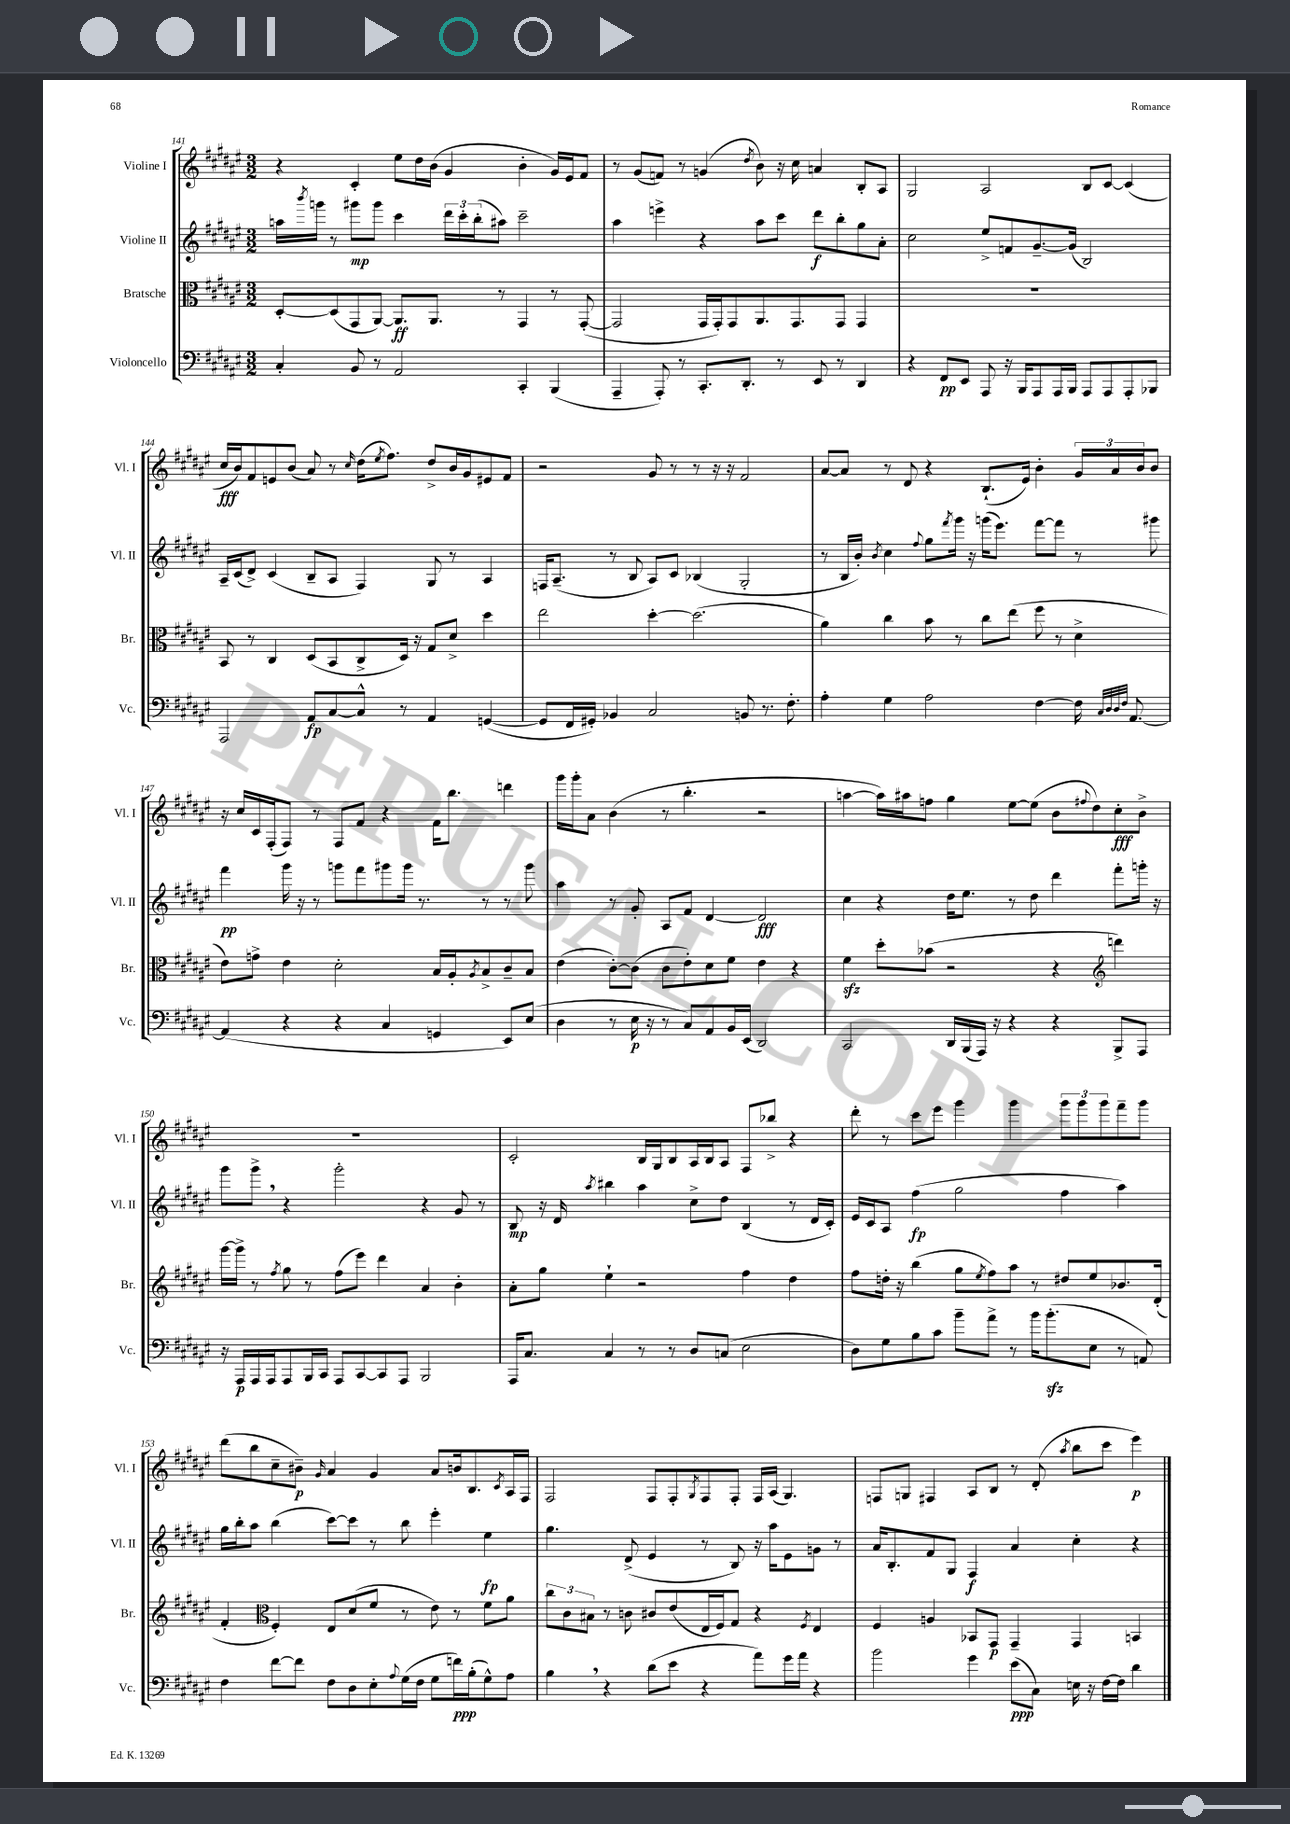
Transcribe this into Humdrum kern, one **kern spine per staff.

**kern	**dynam	**kern	**dynam	**kern	**dynam	**kern	**dynam
*part4	*part4	*part3	*part3	*part2	*part2	*part1	*part1
*staff4	*staff4	*staff3	*staff3	*staff2	*staff2	*staff1	*staff1
*I"Violoncello	*	*I"Bratsche	*	*I"Violine II	*	*I"Violine I	*
*I'Vc.	*	*I'Br.	*	*I'Vl. II	*	*I'Vl. I	*
*clefF4	*	*clefC3	*	*clefG2	*	*clefG2	*
*k[f#c#g#d#a#e#]	*	*k[f#c#g#d#a#e#]	*	*k[f#c#g#d#a#e#]	*	*k[f#c#g#d#a#e#]	*
*M3/2	*	*M3/2	*	*M3/2	*	*M3/2	*
=141	=141	=141	=141	=141	=141	=141	=141
4C#'/	.	[8D#'/L	.	16aan\LL	.	4r	.
.	.	.	.	8qbbb/	.	.	.
.	.	.	.	16gggn\JJ	.	.	.
.	.	(8D#/]	.	8r	.	.	.
8BB/	.	8GG#/	.	8ggg#X\L	mp	4c#'/	.
8r	.	[8AA#/J)	.	8ggg#\J	.	.	.
2AA#/	.	8.AA#/L]	ff	4ccc#\	.	8ee#\L	.
.	.	.	.	.	.	16dd#\L	.
.	.	8.AA#/J	.	.	.	(16b\JJ	.
.	.	.	.	24ddd#\LL	.	4g#/	.
.	.	.	.	24ccc#'\	.	.	.
.	.	.	.	(24bb'\J	.	.	.
.	.	8r	.	8aa#X\J)	.	.	.
4CC#'/	.	4GG#/	.	2ccc#~\	.	4b'\	.
(4BBB/	.	8r	.	.	.	16g#/LL)	.
.	.	.	.	.	.	16e#/J	.
.	.	([8GG#'/	.	.	.	8f#/J	.
=142	=142	=142	=142	=142	=142	=142	=142
4AAA#~/	.	2GG#/]	.	4aa#\	.	8r	.
.	.	.	.	.	.	(8g#/L	.
8AAA#'/)	.	.	.	4eeen^\	.	8fn/J)	.
8r	.	.	.	.	.	8r	.
8.CC#'/L	.	16GG#/LL	.	4r	.	(4gn/	.
.	.	16GG#'/J)	.	.	.	.	.
.	.	8GG#/	.	.	.	.	.
8.DD#'/J	.	.	.	.	.	.	.
.	.	.	.	.	.	8qdd#/	.
.	.	8.AA#/	.	8aa#\L	.	8b\)	.
8r	.	.	.	8ccc#\J	.	16r	.
.	.	8.GG#/	.	.	.	16cc#\	.
8EE#/	.	.	.	8ddd#\L	f	4an/	.
8r	.	8GG#/J	.	8bb'\	.	.	.
4DD#/	.	4GG#/	.	8gg#\	.	8B'/L	.
.	.	.	.	8a#'\J	.	8A#/J	.
=143	=143	=143	=143	=143	=143	=143	=143
4r	.	1.r	.	2cc#\	.	2G#/	.
8FF#/L	pp	.	.	.	.	.	.
8EE#/J	.	.	.	.	.	.	.
8AAA#/	.	.	.	8ee#^/L	.	2A#/	.
16r	.	.	.	8fn/	.	.	.
16BBB/KL	.	.	.	.	.	.	.
8AAA#/	.	.	.	[8.g#~/	.	.	.
16AAA#/L	.	.	.	.	.	.	.
16BBB/JJ	.	.	.	(16g#/Jk]	.	.	.
8AAA#/L	.	.	.	2B/)	.	8B/L	.
8AAA#/	.	.	.	.	.	[8c#/J	.
8AAA#'/	.	.	.	.	.	(4c#/]	.
8BBB-X/J	.	.	.	.	.	.	.
!!LO:LB:g=z
=144	=144	=144	=144	=144	=144	=144	=144
2AAA#/	.	8BB/	.	16A#~/LL	.	16cc#/LL	fff
.	.	.	.	(16c#/J	.	16b/J)	.
.	.	8r	.	8d#^/J)	.	8f#/	.
.	.	4C#/	.	(4c#/	.	8en/	.
.	.	.	.	.	.	(8b/J	.
8AA#/L	fp	(8D#/L	.	8B~/L	.	8a#/)	.
[8C#/	.	8BB/	.	8A#/J	.	8r	.
.	.	.	.	.	.	16qqcc#/	.
8C#^^/J]	.	8C#^/	.	4F#/)	.	(16dd#\KL	.
.	.	.	.	.	.	8qee#/	.
.	.	.	.	.	.	8.ff#\J)	.
8r	.	16D#/Jk)	.	.	.	.	.
.	.	16r	.	.	.	.	.
4AA#/	.	8G#/L	.	8G#/	.	8dd#^/L	.
.	.	8d#^/J	.	8r	.	16b/L	.
.	.	.	.	.	.	16g#/J	.
([4GGn/	.	4dd#\	.	4A#/	.	8e#X/	.
.	.	.	.	.	.	8f#/J	.
=145	=145	=145	=145	=145	=145	=145	=145
8GG/L]	.	2ee#\	.	16Fn/KL	.	2r	.
.	.	.	.	(8.A#~/J	.	.	.
16FF#/L	.	.	.	.	.	.	.
16GG#X'/JJ)	.	.	.	.	.	.	.
4BB-X/	.	.	.	8r	.	.	.
.	.	.	.	8B/	.	.	.
2C#/	.	[4dd#'\	.	8A#/L)	.	8g#/	.
.	.	.	.	8c#/J	.	8r	.
.	.	(2.dd#\]	.	(4B-X/	.	8r	.
.	.	.	.	.	.	16r	.
.	.	.	.	.	.	16r	.
8BBn/	.	.	.	2G#'/	.	2f#/	.
8.r	.	.	.	.	.	.	.
8.F#'\	.	.	.	.	.	.	.
=146	=146	=146	=146	=146	=146	=146	=146
4A#'\	.	4a#\)	.	8r	.	[8a#/L	.
.	.	.	.	16B/LL	.	8a#/J]	.
.	.	.	.	16b'/JJ)	.	.	.
.	.	.	.	8qb/	.	.	.
4G#\	.	4cc#\	.	4cc#\	.	8r	.
.	.	.	.	.	.	8d#/	.
.	.	.	.	8qqff#/	.	.	.
2A#\	.	8b\	.	8gg#\L	.	4r	.
.	.	.	.	8qfff#/	.	.	.
.	.	8r	.	16ggg#\Jk	.	.	.
.	.	.	.	16r	.	.	.
.	.	8cc#\L	.	(16gggn\KL	.	(8.B`/L	.
.	.	.	.	8.eee#\J)	.	.	.
.	.	(8ee#\J	.	.	.	.	.
.	.	.	.	.	.	16e#/Jk)	.
[4F#\	.	8ff#\	.	[8fff#\L	.	4b'\	.
.	.	8r	.	8fff#\J]	.	.	.
16F#\]	.	4d#^\	.	8r	.	24g#/LL	.
.	.	.	.	.	.	24a#/	.
32qqC#/LLL	.	.	.	.	.	.	.
32qqD#/	.	.	.	.	.	.	.
32qqD#/	.	.	.	.	.	.	.
32qqF#/JJJ	.	.	.	.	.	.	.
[8.AA#/	.	.	.	.	.	.	.
.	.	.	.	.	.	24b/J	.
.	.	.	.	8ggg#X\	.	8b/J	.
!!LO:LB:g=z
=147	=147	=147	=147	=147	=147	=147	=147
(4AA#/]	.	8e#\L)	.	4fff#\	pp	16r	.
.	.	.	.	.	.	16cc#/LL	.
.	.	8gn^\J	.	.	.	16c#/	.
.	.	.	.	.	.	(16F#'/J	.
4r	.	4e#\	.	16ggg#\	.	8F#/J)	.
.	.	.	.	16r	.	.	.
.	.	.	.	8r	.	8r	.
4r	.	2d#'\	.	8gggn\L	.	8F#/L	.
.	.	.	.	8fff#\	.	8f#/J	.
4C#/	.	.	.	8ggg#X\	.	4r	.
.	.	.	.	16ggg#\Jk	.	.	.
.	.	.	.	8.r	.	.	.
4GGn/	.	16B/LL	.	.	.	16f#\KL	.
.	.	16A#'/J	.	.	.	8.bb\J	.
.	.	8qA#/	.	.	.	.	.
.	.	8B^/	.	8r	.	.	.
8EE#/L)	.	8c#~/	.	8r	.	4dddn\	.
(8E#/J	.	8B/J	.	8ggg#\	.	.	.
=148	=148	=148	=148	=148	=148	=148	=148
4D#\	.	(4e#\	.	4aa#\	.	16ggg#\LL	.
.	.	.	.	.	.	16ggg#'\J	.
.	.	.	.	.	.	8a#\J	.
8r	.	[8c#'\L)	.	8r	.	(4b\	.
16E#\	p	(8c#\J]	.	8g#'/	.	.	.
16r	.	.	.	.	.	.	.
8r	.	8c#\L	.	8A#/L	.	8r	.
8C#/L)	.	8e#'\)	.	8f#/J	.	4.bb'\	.
8AA#/	.	8d#\	.	[4d#/	.	.	.
16BB/L	.	8f#\J	.	.	.	.	.
(16EE#/JJ	.	.	.	.	.	.	.
2DD#/)	.	4e#\	.	2d#/]	fff	2r	.
.	.	4r	.	.	.	.	.
=149	=149	=149	=149	=149	=149	=149	=149
2CC#/	.	4f#zz\	.	4cc#\	.	[4aan\	.
.	.	8dd#'\L	.	4r	.	16aa\LL])	.
.	.	.	.	.	.	16aa#X\J	.
.	.	(8b-X\J	.	.	.	8ffn\J	.
16DD#/LL	.	2r	.	16dd#\KL	.	4gg#\	.
(16BBB/	.	.	.	8.ee#\J	.	.	.
16AAA#/JJ)	.	.	.	.	.	.	.
16r	.	.	.	.	.	.	.
4r	.	.	.	8r	.	[8ee#\L	.
.	.	.	.	8dd#\	.	(8ee#\J]	.
4r	.	4r	.	4ddd#\	.	8b\L	.
.	.	.	.	.	.	8qqff#X/	.
.	.	.	.	.	.	8dd#\)	.
*	*	*clefG2	*	*	*	*	*
8BBB^/L	.	4dddn\)	.	8fff#'\L	.	8cc#'\	fff
8AAA#/J	.	.	.	16gggn'\Jk	.	8b^\J	.
.	.	.	.	16r	.	.	.
!!LO:LB:g=z
=150	=150	=150	=150	=150	=150	=150	=150
16r	.	[16ggg#\LL	.	8ggg#\L	.	1.r	.
16AAA#/LL	p	16ggg#^\JJ]	.	.	.	.	.
16AAA#/	.	8r	.	8ggg#^,\J	.	.	.
16AAA#/J	.	.	.	.	.	.	.
.	.	8qff#/	.	.	.	.	.
8AAA#/	.	8gg#\	.	4r	.	.	.
16BBB/L	.	8r	.	.	.	.	.
16CC#/JJ	.	.	.	.	.	.	.
8AAA#/L	.	(8ff#\L	.	2ggg#'\	.	.	.
[8CC#/	.	8eee#\J)	.	.	.	.	.
8CC#/]	.	4ddd#\	.	.	.	.	.
8AAA#/J	.	.	.	.	.	.	.
2BBB/	.	4a#/	.	4r	.	.	.
.	.	4b'\	.	8g#/	.	.	.
.	.	.	.	8r	.	.	.
=151	=151	=151	=151	=151	=151	=151	=151
16AAA#/KL	.	8a#'\L	.	8B/	mp	2c#'/	.
8.C#/J	.	.	.	.	.	.	.
.	.	8gg#\J	.	16r	.	.	.
.	.	.	.	16d#/	.	.	.
.	.	.	.	8qaa#/	.	.	.
4C#/	.	4ee#`\	.	4bb#X\	.	.	.
8r	.	2r	.	4aa#\	.	16B/LL	.
.	.	.	.	.	.	16G#/J	.
8r	.	.	.	.	.	8B/	.
8D#/L	.	.	.	8cc#^\L	.	16A#/L	.
.	.	.	.	.	.	16B/J	.
(8Cn/J	.	.	.	8dd#\J	.	8A#/J	.
2E#\	.	4ff#\	.	(4B/	.	8F#/L	.
.	.	.	.	.	.	8bb-X^/J	.
.	.	4dd#\	.	8r	.	4r	.
.	.	.	.	16d#/LL	.	.	.
.	.	.	.	16c#'/JJ)	.	.	.
=152	=152	=152	=152	=152	=152	=152	=152
8D#\L)	.	8ff#\L	.	16e#/LL	.	8ddd#'\	.
.	.	.	.	16c#/J	.	.	.
8G#\	.	16ddn'\Jk	.	8A#/J	.	8r	.
.	.	16r	.	.	.	.	.
8B\	.	(4bb\	.	(4ff#\	fp	8ccc#\L	.
8c#\J	.	.	.	.	.	8eee#\J	.
8b~\L	.	8gg#\L	.	2gg#\	.	4ggg#\	.
.	.	8qee#/	.	.	.	.	.
8a#^\J	.	8ff#\)	.	.	.	.	.
8r	.	8aa#\J	.	.	.	4ggg#\	.
16b\KL	.	8r	.	.	.	.	.
(8.bzz'\	.	.	.	.	.	.	.
.	.	8dd#X/L	.	4ff#\	.	12ggg#\L	.
.	.	.	.	.	.	12ggg#\	.
8E#\J	.	8ee#/	.	.	.	.	.
.	.	.	.	.	.	12ggg#\	.
8r	.	8.b-X/	.	4aa#\)	.	8fff#~\	.
8AAn/)	.	.	.	.	.	8ggg#\J	.
.	.	(16d#'/Jk	.	.	.	.	.
!!LO:LB:g=z
=153	=153	=153	=153	=153	=153	=153	=153
4F#\	.	4f#'/	.	16gg#\LL	.	(8ddd#\L	.
.	.	.	.	16bb'\J	.	.	.
.	.	.	.	8aa#\J	.	8bb\	.
*	*	*clefC3	*	*	*	*	*
[8f#\L	.	4F#'/)	.	(4bb\	.	8cc#~\	.
8f#\J]	.	.	.	.	.	8b#X~\J)	p
.	.	.	.	.	.	16qqg#/	.
8F#\L	.	8E#/L	.	[8ccc#\L)	.	4a#/	.
8D#\	.	(8d#/	.	8ccc#\J]	.	.	.
8E#'\	.	8f#/J	.	8r	.	4g#/	.
8qqA#/	.	.	.	.	.	.	.
(16G#\L	.	8r	.	8bb\	.	.	.
16F#\JJ	.	.	.	.	.	.	.
8G#\L	.	8e#\)	.	4eee#'\	.	8a#/L	.
16fn\L)	ppp	8r	.	.	.	16bn/k	.
(16B'\J	.	.	.	.	.	8.B/	.
8G#^^\)	.	8f#\L	.	4ee#\	fp	.	.
.	.	.	.	.	.	8qc#/	.
8A#\J	.	8a#\J	.	.	.	16A#/L	.
.	.	.	.	.	.	16F#/JJ	.
=154	=154	=154	=154	=154	=154	=154	=154
4B,\	.	12cc#\L	.	4.gg#\	.	2F#/	.
.	.	12c#\	.	.	.	.	.
.	.	12B#X\J	.	.	.	.	.
4r	.	8r	.	.	.	.	.
.	.	8cn\	.	(8d#^/	.	.	.
(8d#\L	.	8c#X/L	.	4e#/	.	8F#/L	.
8e#\J	.	(8e#/	.	.	.	8F#'/	.
.	.	.	.	.	.	8qG#/	.
4r	.	16E#/L	.	8r	.	8F#/	.
.	.	16F#/J)	.	.	.	.	.
.	.	8G#/J	.	8B/)	.	8F#'/J	.
8a#\L)	.	4r	.	16r	.	16F#/LL	.
.	.	.	.	16aa#\KL	.	(16A#/JJ	.
16g#\L	.	.	.	8e#\	.	4.G#/)	.
16a#\JJ	.	.	.	.	.	.	.
.	.	8qF#/	.	.	.	.	.
4r	.	4E#/	.	8gn\J	.	.	.
.	.	.	.	8r	.	.	.
=155	=155	=155	=155	=155	=155	=155	=155
2b\	.	4F#/	.	16a#/KL	.	8Fn/L	.
.	.	.	.	8.B'/	.	.	.
.	.	.	.	.	.	8Gn/J	.
.	.	4An/	.	8f#/	.	4F#X/	.
.	.	.	.	8G#/J	.	.	.
4g#\	.	8BB-X/L	.	4F#/	f	8A#/L	.
.	.	8GG#/J	p	.	.	8B/J	.
(8e#\L	ppp	4GG#~/	.	4a#/	.	8r	.
8C#\J)	.	.	.	.	.	(8d#'/	.
.	.	.	.	.	.	8qaa#/	.
16En\	.	4GG#/	.	4cc#'\	.	8bb\L	.
16r	.	.	.	.	.	.	.
[16F#\LL	.	.	.	.	.	8ccc#\J	.
16F#\JJ]	.	.	.	.	.	.	.
4d#\	.	4BBn/	.	4r	.	4eee#\)	p
==	==	==	==	==	==	==	==
*-	*-	*-	*-	*-	*-	*-	*-
